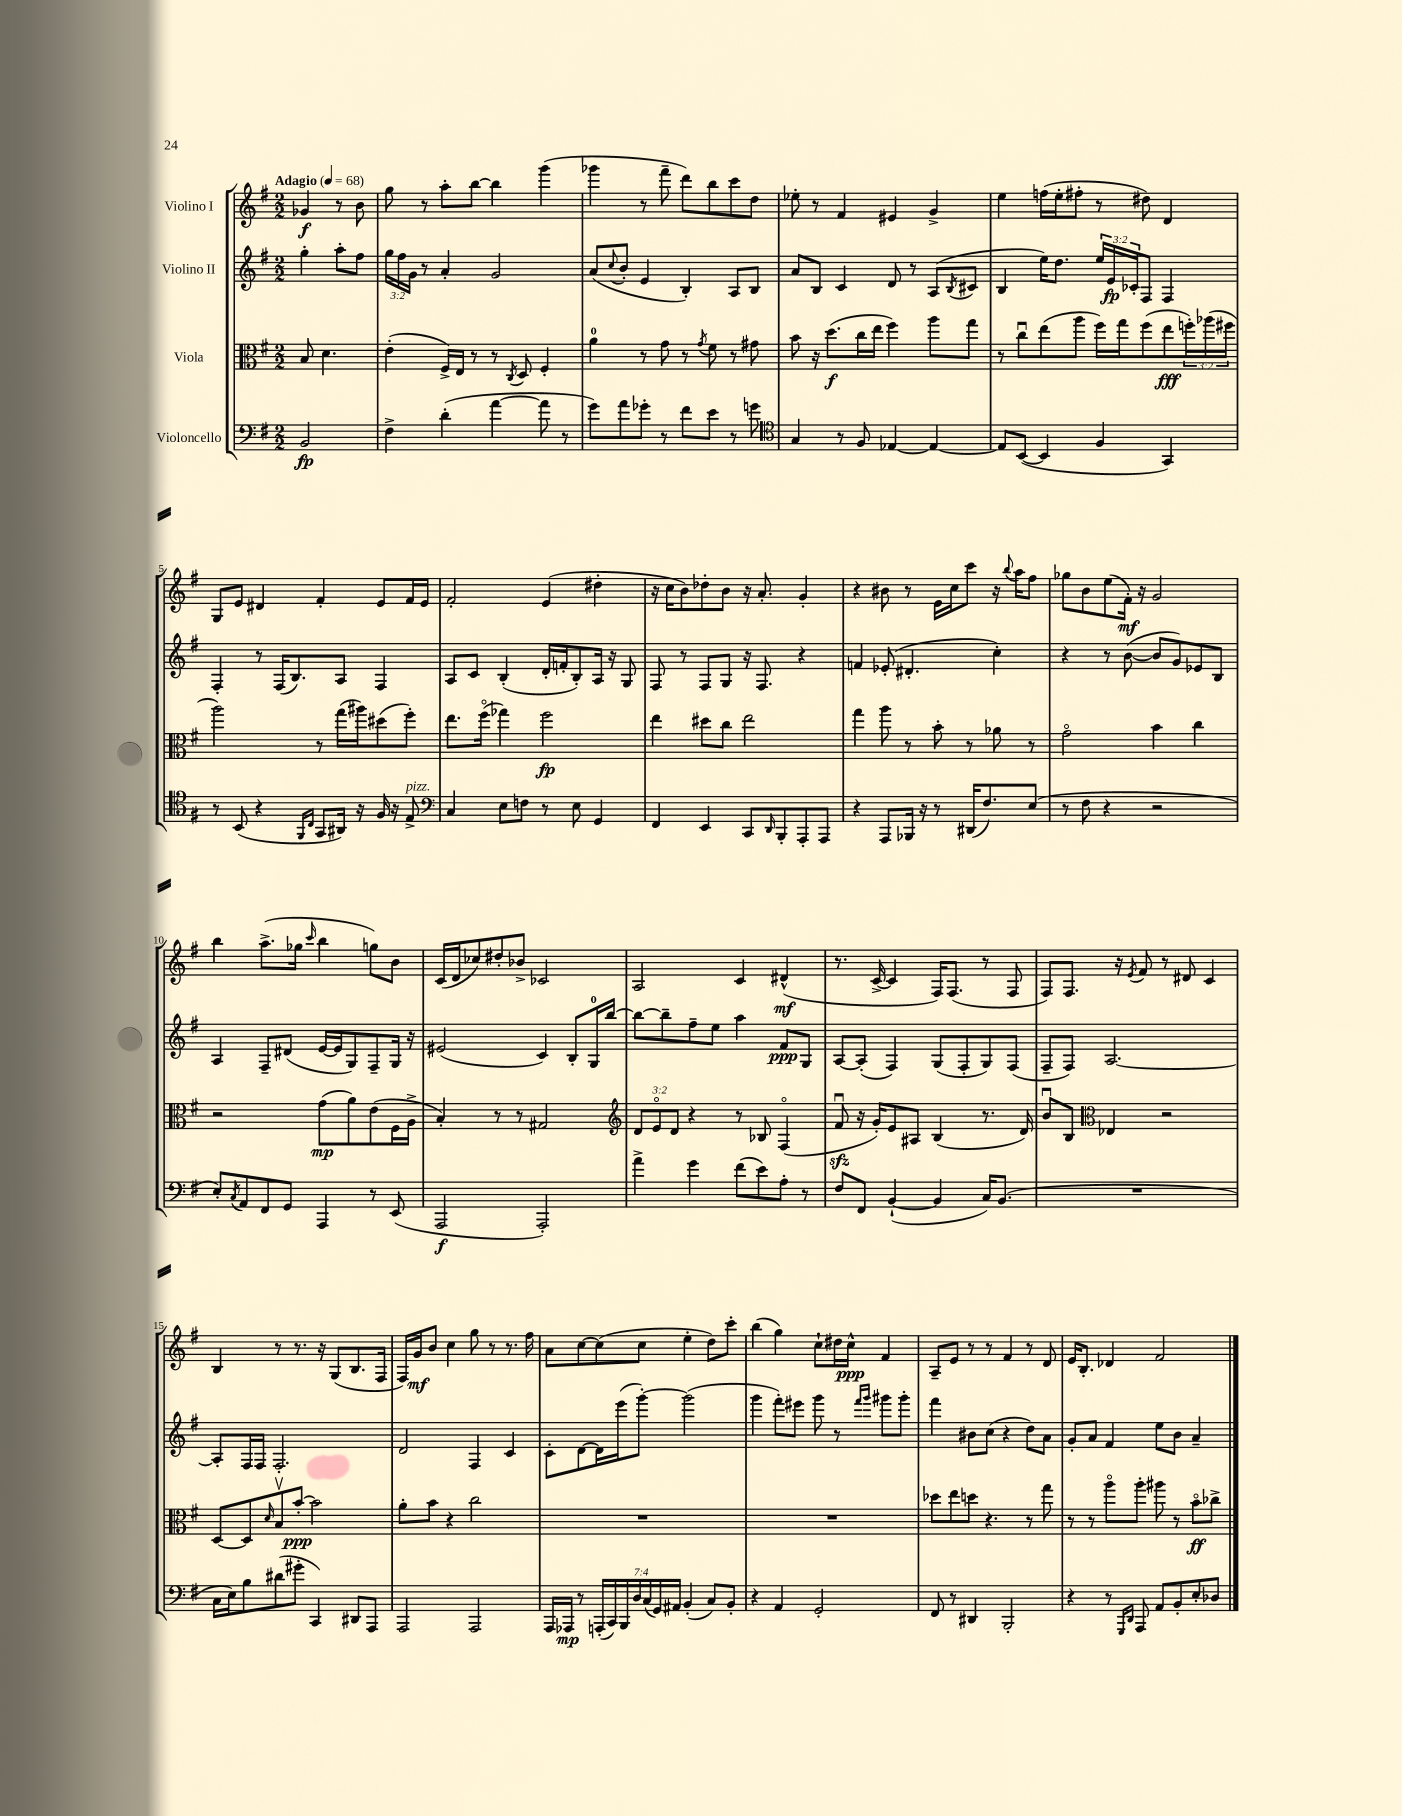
<<
\new StaffGroup <<
\new Staff = "s0" \with { instrumentName = "Violino I" } {
    \clef treble \key g \major \numericTimeSignature \time 2/2 \partial 2 \tempo "Adagio" 4 = 68
    ges'4\f r8 b'8 |
    g''8 r8 a''8-. b''8~ b''4 g'''4( |
    ges'''4 r8 fis'''8-- d'''8) b''8 c'''8 d''8 |
    ees''8-. r8 fis'4 eis'4 g'4-> |
    e''4 f''16( e''16-. fis''8-. r8 dis''8) d'4 |
    g8 e'8 dis'4 fis'4-. e'8 fis'16 e'16 |
    fis'2-. e'4( dis''4-. |
    r16 c''16 b'8) des''8-. b'8 r16 a'8.-. g'4-. |
    r4 bis'8 r8 e'16 c''16 c'''8 r16 \appoggiatura { b''8 } a''16 fis''8 |
    ges''8 b'8 e''8( fis'16-.\mf) r16 g'2 |
    b''4 a''8.->( ges''16 \grace { c'''16 } b''4 g''8) b'8 |
    c'16( d'16 ces''8) dis''8-. bes'8-> ces'2 |
    a2 c'4 dis'4-^\mf( |
    r8. c'16~-> c'4 fis16) fis8.( r8 fis8 |
    fis8) fis8. r16 \acciaccatura { e'8 } fis'8 r8 dis'8 c'4 |
    b4 r8 r8. r16 g8( b8. fis16 |
    fis16) g'16\mf b'8 c''4 g''8 r8 r8. fis''16 |
    a'8 c''8~ c''8( c''8 e''4-. d''8) c'''8-. |
    b''4( g''4) c''8-! dis''16 c''16-^\ppp fis'4 |
    a8-- e'8 r8 r8 fis'4 r8 d'8 |
    e'16 b8.-. des'4 fis'2 \bar "|." |
}
\new Staff = "s1" \with { instrumentName = "Violino II" } {
    \clef treble \key g \major \numericTimeSignature \time 2/2 \override Staff.TupletNumber.text = #tuplet-number::calc-fraction-text \partial 2
    g''4-. a''8-. fis''8 |
    \tuplet 3/2 { g''16 fis''16 g'16 } r8 a'4-. g'2 |
    a'8( \appoggiatura { c''8 } b'8-. e'4 b4-.) a8 b8 |
    a'8 b8 c'4 d'8 r8 a8( \acciaccatura { b8 } cis'8 |
    b4 e''16) d''8. \tuplet 3/2 { e''16 e'16\fp ces'16-. } fis8 fis4 |
    fis4-. r8 fis16( b8.) a8 fis4 |
    a8 c'8 b4-.( d'16-. f'16-. b8-.) a16 r16 g8 |
    fis8 r8 fis8 g8 r16 fis8. r4 |
    f'4 ees'8-.( dis'4.-. c''4-.) |
    r4 r8 b'8~( b'8 g'8) ees'8 b8 |
    a4 fis8-- dis'8( e'16~ e'16 g8) fis8-- g16 r16 |
    eis'2( c'4) b8-. g16-0 b''16~ |
    b''8~ b''8-- fis''8-- e''8 a''4 fis'8\ppp g8 |
    a8~ a8-.( fis4) g8( fis8-. g8) fis8( |
    fis8-- fis8) a2.~ |
    a8-. fis16 fis16 fis2.-. |
    d'2 fis4 c'4 |
    c'8-. d'8~ d'16 e'''16( g'''8~-.) g'''2( |
    g'''4 fis'''8-.) eis'''8 g'''8 r8 \grace { fis'''16 g'''16 } gis'''8 gis'''8-. |
    fis'''4 bis'8 c''8( r4 d''8) a'8 |
    g'8-. a'8 fis'4 e''8 b'8 a'4-- \bar "|." |
}
\new Staff = "s2" \with { instrumentName = "Viola" } {
    \clef alto \key g \major \numericTimeSignature \time 2/2 \override Staff.TupletNumber.text = #tuplet-number::calc-fraction-text \partial 2
    b8 d'4. |
    e'4-.( fis16->) e16 r8 r8 \acciaccatura { c8 } d8 fis4-. |
    a'4-0 r8 g'8 r8 \acciaccatura { g'8 } fis'8 r8 gis'8 |
    b'8 r16 d''8.\f( c''16 e''16 fis''4) a''8 g''8 |
    r8 c''8\downbow e''8( a''8 fis''16) g''16 fis''8( e''8\fff \tuplet 3/2 { f''16-.) aes''16( fis''16 } |
    a''2) r8 g''16( ais''16) dis''8( fis''8-.) |
    e''8. fis''16\flageolet( ges''4) fis''2\fp |
    e''4 dis''8 c''8 e''2 |
    g''4 a''8 r8 b'8-. r8 aes'8 r8 |
    g'2\flageolet b'4 c''4 |
    r2 g'8\mp( a'8) e'8( fis16 a16-> |
    b4-.) r8 r8 gis2 |
    \clef treble \tuplet 3/2 { d'8 e'8\flageolet d'8 } r4 r8 bes8 fis4\flageolet( |
    fis'8\downbow\sfz r16 g'16-.) e'8 ais8 b4( r8. d'16) |
    b'8\downbow b8 \clef alto ees4 r2 |
    d8~ d8 \grace { d'16 } b8\upbow b'8~-.\ppp b'2 |
    a'8-. b'8 r4 c''2 |
    R1 |
    R1 |
    des''8 e''8 d''8 r4. r8 g''8 |
    r8 r8 a''8\flageolet a''8-. ais''8 r8 b'8\flageolet\ff ces''8-> \bar "|." |
}
\new Staff = "s3" \with { instrumentName = "Violoncello" } {
    \clef bass \key g \major \numericTimeSignature \time 2/2 \override Staff.TupletNumber.text = #tuplet-number::calc-fraction-text \partial 2
    b,2\fp |
    fis4-> d'4-.( a'4~ a'8 r8 |
    g'8) a'8 ges'8-. r8 fis'8 e'8 r8 g'8 |
    \clef tenor g4 r8 fis8 ees4~ ees4~ |
    ees8 b,8~( b,4 fis4 g,4) |
    r8 b,8( r4 \grace { fis,16 c16 } g,8 ais,16) r16 fis16 r16 e8->^\markup { \italic "pizz." } |
    \clef bass c4 e8 f8 r8 e8 g,4 |
    fis,4 e,4 c,8 \grace { d,16 } b,,8-. a,,8-. a,,8 |
    r4 a,,8 bes,,16 r16 r8 dis,16( fis8.) e8( |
    r8 fis8 r4 r2 |
    e8-.) \acciaccatura { c8 } a,8 fis,8 g,8 a,,4 r8 e,8( |
    a,,2\f a,,2-.) |
    a'4-> g'4 fis'8( e'8) a8-. r8 |
    fis8 fis,8 b,4~-!( b,4 c16) b,8.( |
    R1 |
    c16 e16) b8 dis'8( gis'8-. c,4) dis,8 a,,8 |
    a,,2 a,,2 |
    a,,16 aes,,16\mp r8 \tuplet 7/4 { a,,16-.( c,16) b,,16 d16 c16( g,16) ais,16 } b,4-.( c8) b,8-. |
    r4 a,4 g,2-. |
    fis,8 r8 dis,4 b,,2-. |
    r4 r8 \grace { g,,16 d,16 } a,,8 a,8 b,8-. e8-. des8 \bar "|." |
}
>>
>>
